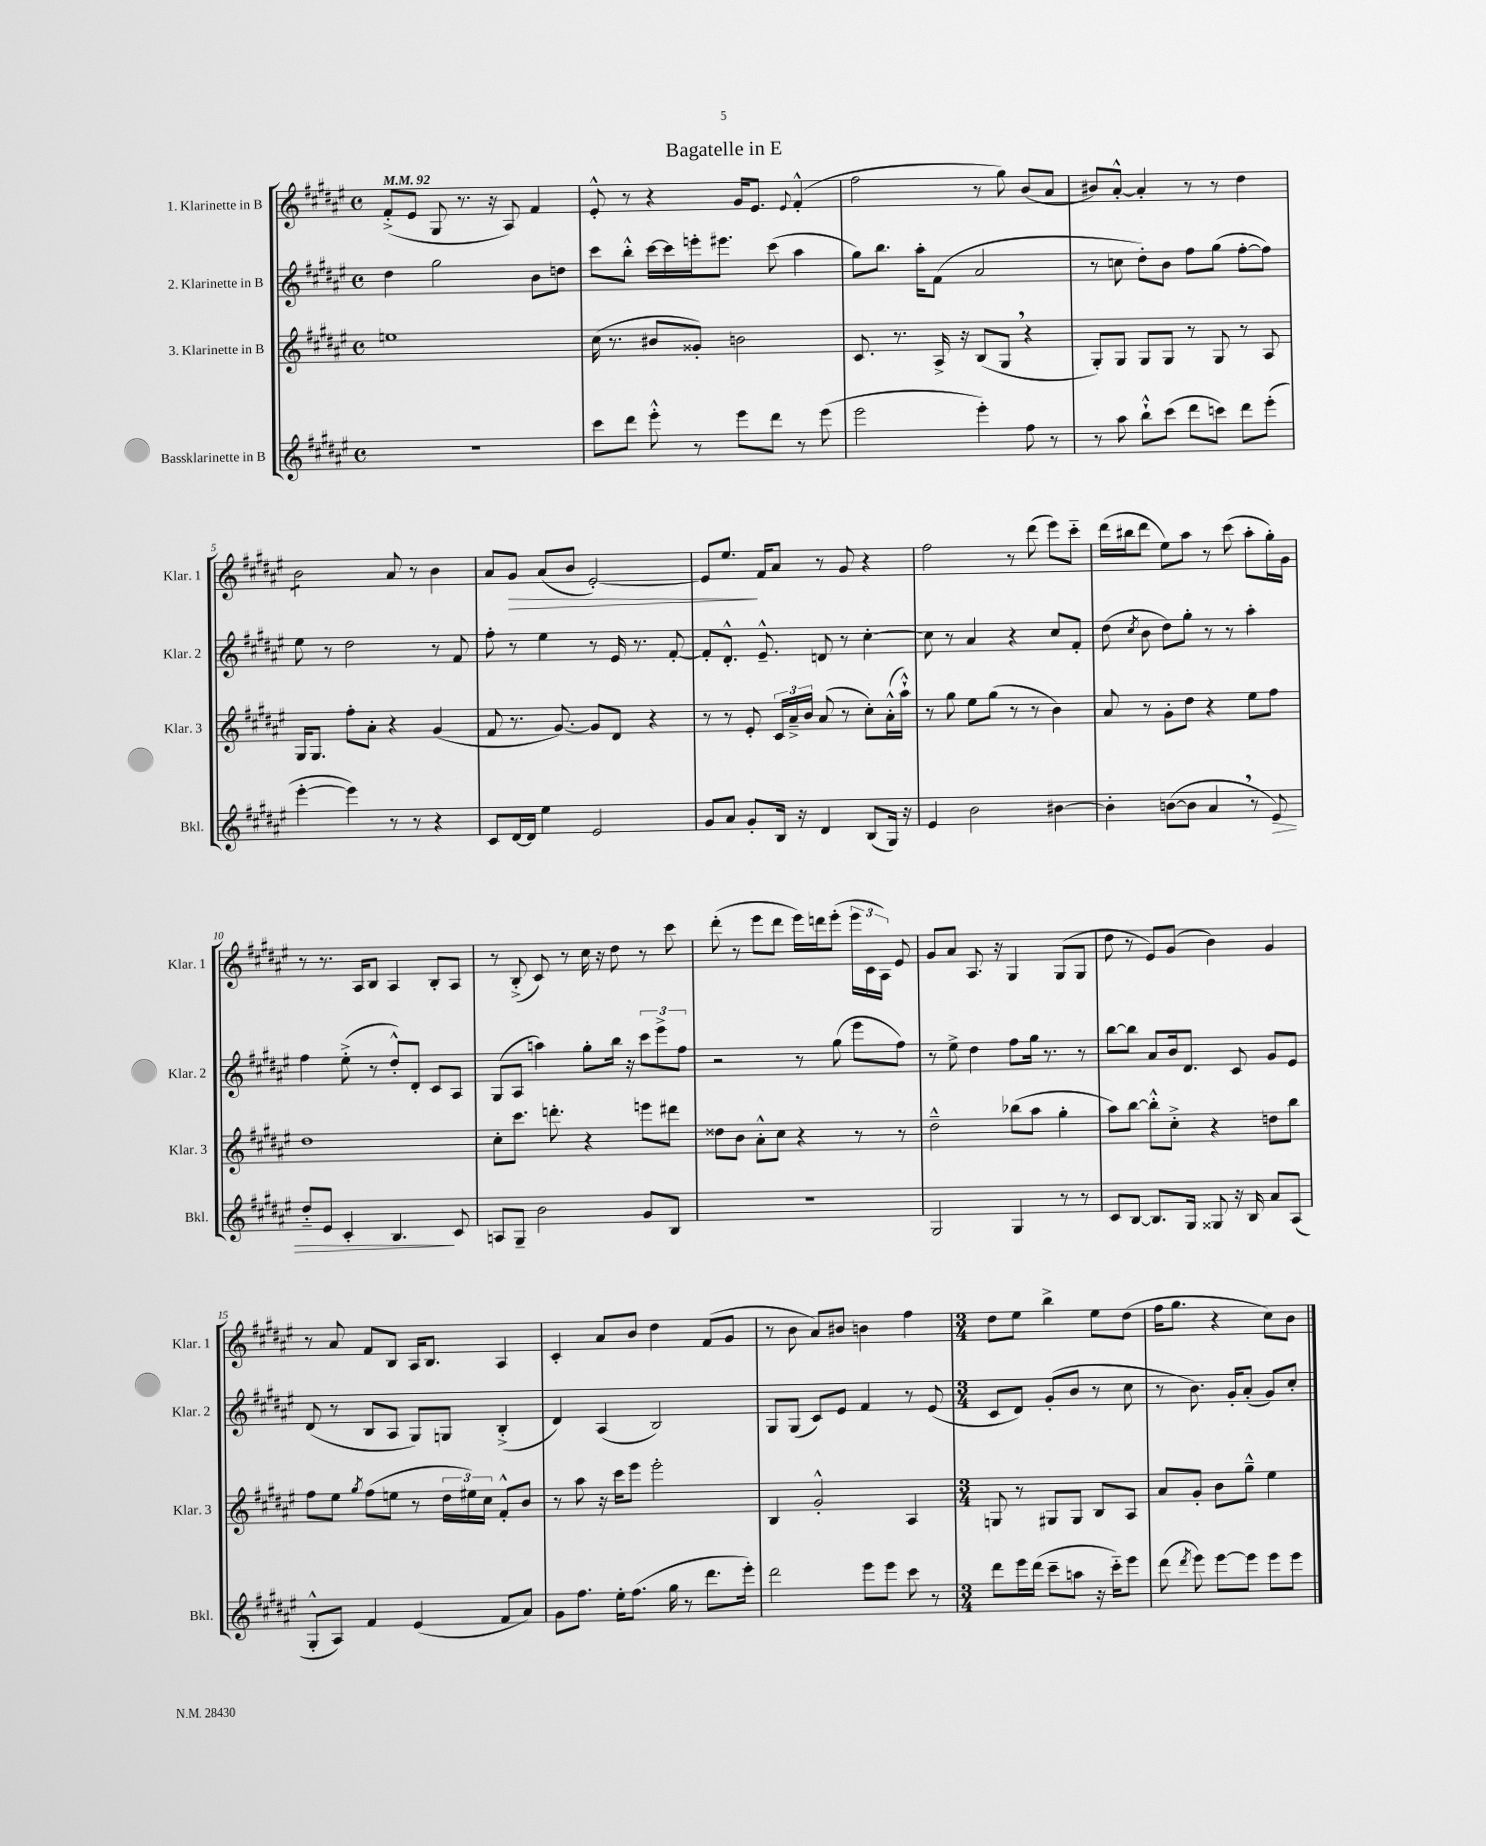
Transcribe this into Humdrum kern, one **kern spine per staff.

**kern	**dynam	**kern	**kern	**kern	**dynam
*part4	*part4	*part3	*part2	*part1	*part1
*staff4	*staff4	*staff3	*staff2	*staff1	*staff1
*I"Bassklarinette in B	*	*I"3. Klarinette in B	*I"2. Klarinette in B	*I"1. Klarinette in B	*
*I'Bkl.	*	*I'Klar. 3	*I'Klar. 2	*I'Klar. 1	*
*clefG2	*	*clefG2	*clefG2	*clefG2	*
*k[f#c#g#d#a#e#]	*	*k[f#c#g#d#a#e#]	*k[f#c#g#d#a#e#]	*k[f#c#g#d#a#e#]	*
*M4/4	*	*M4/4	*M4/4	*M4/4	*
*met(c)	*	*met(c)	*met(c)	*met(c)	*
*MM92	*	*MM92	*MM92	*MM92	*
=1	=1	=1	=1	=1	=1
1r	.	1een	4dd#\	(8f#'^/L	.
.	.	.	.	8e#/J	.
.	.	.	2gg#\	8G#/	.
.	.	.	.	8.r	.
.	.	.	.	16r	.
.	.	.	.	8A#/)	.
.	.	.	8b\L	4f#/	.
.	.	.	8ddn\J	.	.
=2	=2	=2	=2	=2	=2
8ccc#\L	.	(16cc#\	8ccc#\L	8e#'^^/	.
.	.	8.r	.	.	.
8ddd#\J	.	.	8bb'^^\J	8r	.
8eee#'^^\	.	8b#X/L	[16ccc#\LL	4r	.
.	.	.	16ccc#\]	.	.
8r	.	8g##X'/J)	16eeen'\J	.	.
.	.	.	8.eee#X\J	.	.
8eee#\L	.	2bn\	.	16g#/KL	.
.	.	.	.	8.e#/J	.
8ddd#\J	.	.	(8ccc#\	.	.
.	.	.	.	8qqe#/	.
8r	.	.	4aa#\	(4f#'^^/	.
(8eee#\	.	.	.	.	.
=3	=3	=3	=3	=3	=3
2eee#\	.	8.c#/	8gg#\L)	2ff#\	.
.	.	.	8.bb\J	.	.
.	.	8.r	.	.	.
.	.	.	16aa#'\KL	.	.
.	.	16A#^/	(8f#\J	.	.
.	.	16r	.	.	.
4eee#'\)	.	(8B/L	2a#/	8r	.
.	.	8G#,/J	.	8gg#\)	.
8ff#\	.	4r	.	(8b/L	.
8r	.	.	.	8a#/J	.
=4	=4	=4	=4	=4	=4
8r	.	8G#'/L)	8r	8b#X/L)	.
8aa#\	.	8G#/J	8ccn\	[8a#'^^/J	.
8bb`^^\L	.	8G#/L	8dd#'\L)	4a#'/]	.
(8ccc#\J	.	8G#/J	8b\J	.	.
8ddd#\L	.	8r	8ff#\L	8r	.
8cccn\J)	.	8G#/	(8gg#\J	8r	.
8ddd#\L	.	8r	[8ff#'\L	4dd#\	.
(8eee#'\J	.	8A#/	8ff#\J])	.	.
!!LO:LB:g=z
=5	=5	=5	=5	=5	=5
*	*	*	*	*tremolo	*
[4eee#'\	.	16G#/KL	8ee#\	8b\L	.
.	.	8.G#/J	.	.	.
.	.	.	8r	8b\	.
4eee#\])	.	8ff#'\L	2dd#\	8b\	.
.	.	8a#'\J	.	8b\J	.
*	*	*	*	*Xtremolo	*
8r	.	4r	.	8a#/	.
8r	.	.	.	8r	.
4r	.	(4g#/	8r	4b\	.
.	.	.	8f#/	.	.
=6	=6	=6	=6	=6	=6
8c#/L	.	8f#/	8ff#'\	8a#/L	.
!	!	!	!	!	!LO:HP:b
[16d#/L	.	8.r	8r	8g#/J	>
16d#/JJ]	.	.	.	.	.
4ee#\	.	.	4ee#\	(8a#/L	.
.	.	[8.g#/)	.	.	.
.	.	.	.	8b/J	.
2e#/	.	8g#/L]	8r	[2e#'/)	.
.	.	8d#/J	16e#/	.	.
.	.	.	8.r	.	.
.	.	4r	.	.	.
.	.	.	[8f#'/	.	.
=7	=7	=7	=7	=7	=7
8g#/L	.	8r	8f#'/L]	8e#/L]	.
8a#/J	.	8r	8.d#'^^/J	8.ee#/J	.
8g#'/L	.	8e#'/	.	.	.
.	.	.	8.e#~^^/	16f#/KL	]
16B/Jk	.	24c#/LL	.	8a#/J	.
.	.	24a#~^/	.	.	.
16r	.	.	.	.	.
.	.	24b/JJ	.	.	.
4d#/	.	(8a#/	8dn/	8r	.
.	.	8r	8r	8g#/	.
(8B/L	.	8cc#'\L)	[4cc#'\	4r	.
16G#/Jk)	.	(16a#'^^\L	.	.	.
16r	.	16aa#`^^\JJ)	.	.	.
=8	=8	=8	=8	=8	=8
4e#/	.	8r	8cc#\]	2ff#\	.
.	.	8gg#\	8r	.	.
2b\	.	8ee#\L	4a#/	.	.
.	.	(8gg#\J	.	.	.
.	.	8r	4r	8r	.
.	.	8r	.	(8ddd#\	.
[4b#X\	.	4b\)	8cc#/L	8eee#\L)	.
.	.	.	8f#'/J	8ccc#\J	.
=9	=9	=9	=9	=9	=9
4b#'\]	.	8a#/	(8dd#\	(16ddd#\LL	.
.	.	.	.	16bb#X\J	.
.	.	.	8qcc#/	.	.
.	.	8r	8b\	8ddd#\J	.
([8bn\L	.	8g#'\L	8dd#\L)	8ee#\L)	.
8b\J]	.	8dd#\J	8gg#'\J	8aa#\J	.
4a#,/	.	4r	8r	8r	.
.	.	.	8r	(8ccc#\	.
8r	.	8ee#\L	4aa#'\	8aa#'\L	.
!	!LO:HP:b	!	!	!	!
8e#/)	>	8ff#\J	.	16gg#'\L)	.
.	.	.	.	16g#\JJ	.
!!LO:LB:g=z
=10	=10	=10	=10	=10	=10
8dd#/L	.	1dd#	4ff#\	8r	.
8e#/J	.	.	.	8.r	.
4c#'/	.	.	(8ee#'^\	.	.
.	.	.	.	16A#/KL	.
.	.	.	8r	8B/J	.
4.B/	.	.	8dd#'^^/L)	4A#/	.
.	.	.	8d#'/J	.	.
.	.	.	8c#/L	8B'/L	.
8c#/	]	.	8A#/J	8A#/J	.
=11	=11	=11	=11	=11	=11
8An/L	.	8cc#'\L	(8G#/L	8r	.
8G#~/J	.	8.ccc#\J	8A#/J	(8B'^/	.
2b\	.	.	4aan\)	8c#/)	.
.	.	8.dddn'\	.	.	.
.	.	.	.	8r	.
.	.	4r	8gg#'\L	16cc#\	.
.	.	.	.	16r	.
.	.	.	16bb\Jk	8dd#\	.
.	.	.	16r	.	.
8g#/L	.	8eeen\L	12ccc#\L	8r	.
.	.	.	12eee#^\	.	.
8B/J	.	8ddd#X\J	.	8ccc#\	.
.	.	.	12ff#\J	.	.
=12	=12	=12	=12	=12	=12
1r	.	8dd##X\L	2r	(8ddd#'\	.
.	.	8b\J	.	8r	.
.	.	8a#'^^\L	.	8eee#\L	.
.	.	8cc#\J	.	8ddd#\J	.
.	.	4r	8r	16eee#\LL)	.
.	.	.	.	16dddn\J	.
.	.	.	(8gg#\	(8eee#'\J	.
.	.	8r	8eee#\L	24eee#\LL	.
.	.	.	.	24c#\	.
.	.	.	.	24A#\JJ)	.
.	.	8r	8ff#\J)	8e#/	.
=13	=13	=13	=13	=13	=13
2G#/	.	2dd#~^^\	8r	8g#/L	.
.	.	.	8ee#^\	8a#/J	.
.	.	.	4dd#\	8.A#/	.
.	.	.	.	16r	.
4G#/	.	(8bb-X\L	8ff#\L	4G#/	.
.	.	8aa#\J	16gg#\Jk	.	.
.	.	.	8.r	.	.
8r	.	4gg#'\	.	(8G#/L	.
8r	.	.	8r	8G#/J	.
=14	=14	=14	=14	=14	=14
8c#/L	.	8aa#\L)	[8bb\L	8dd#\	.
[8B/J	.	[8bb\J	8bb\J]	8r	.
8.B/L]	.	8bb'^^\L]	8a#/L	8e#/L)	.
.	.	8cc#'^\J	16b/k	(8g#/J	.
16G#/Jk	.	.	8.d#/J	.	.
8G##X/	.	4r	.	4b\)	.
16r	.	.	8c#/	.	.
16B/	.	.	.	.	.
8a#/L	.	8ddn\L	8g#/L	4g#/	.
(8A#/J	.	8bb\J	8e#/J	.	.
!!LO:LB:g=z
=15	=15	=15	=15	=15	=15
8G#'^^/L	.	8ff#\L	(8d#/	8r	.
8A#/J)	.	8ee#\J	8r	8a#/	.
.	.	8qgg#/	.	.	.
4f#/	.	(8ff#\L	8B/L	8f#/L	.
.	.	8een\J	8A#/J	8B/J	.
(4e#/	.	8r	8G#/L)	16A#/KL	.
.	.	.	.	8.B/J	.
.	.	24dd#\LL	8Gn/J	.	.
.	.	24ee#X\)	.	.	.
.	.	24cc#\JJ	.	.	.
8f#/L	.	8f#'^^/L	(4B'^/	4A#/	.
8a#/J)	.	8b/J	.	.	.
=16	=16	=16	=16	=16	=16
8g#\L	.	8r	4d#/)	4c#'/	.
8.ff#\J	.	8aa#\	.	.	.
.	.	16r	(4A#/	8a#/L	.
16ee#'\KL	.	16ccc#\KL	.	.	.
(8.ff#\J	.	8eee#\J	.	8b/J	.
.	.	2eee#'\	2B/)	4dd#\	.
16gg#\	.	.	.	.	.
8r	.	.	.	.	.
8.ddd#\L	.	.	.	(8f#/L	.
.	.	.	.	8g#/J	.
16eee#'\Jk)	.	.	.	.	.
=17	=17	=17	=17	=17	=17
2ddd#\	.	4B/	8G#/L	8r	.
.	.	.	(8G#/J	8b\	.
.	.	2g#'^^/	8c#/L)	8a#/L)	.
.	.	.	8e#/J	8b#X/J	.
8eee#\L	.	.	4f#/	4bn\	.
8eee#\J	.	.	.	.	.
8ccc#\	.	4A#/	8r	4ff#\	.
8r	.	.	(8e#/	.	.
=18	=18	=18	=18	=18	=18
*M3/4	*	*M3/4	*M3/4	*M3/4	*
8ddd#\L	.	8Gn/	8c#/L	8dd#\L	.
16eee#\L	.	8r	8d#/J)	8ee#\J	.
(16ddd#\JJ	.	.	.	.	.
8ccc#~\L	.	8G#X/L	(8g#'/L	4bb^\	.
8aan\J	.	8G#/J	8b/J	.	.
16r	.	8B/L	8r	8ee#\L	.
16ccc#\KL)	.	.	.	.	.
8eee#\J	.	8A#/J	8cc#\	(8dd#\J	.
=19	=19	=19	=19	=19	=19
(8ddd#\	.	8a#/L	8r	16ff#\KL	.
.	.	.	.	8.gg#\J	.
8qddd#/	.	.	.	.	.
8eee#\)	.	8g#'/J	8.b\)	.	.
[8eee#\L	.	8b\L	.	4r	.
.	.	.	16g#'/KL	.	.
8eee#\J]	.	8gg#~^^\J	(8a#'/J	.	.
8eee#\L	.	4ee#\	8g#/L)	8cc#\L)	.
8eee#\J	.	.	8cc#'/J	8b\J	.
==	==	==	==	==	==
*-	*-	*-	*-	*-	*-
